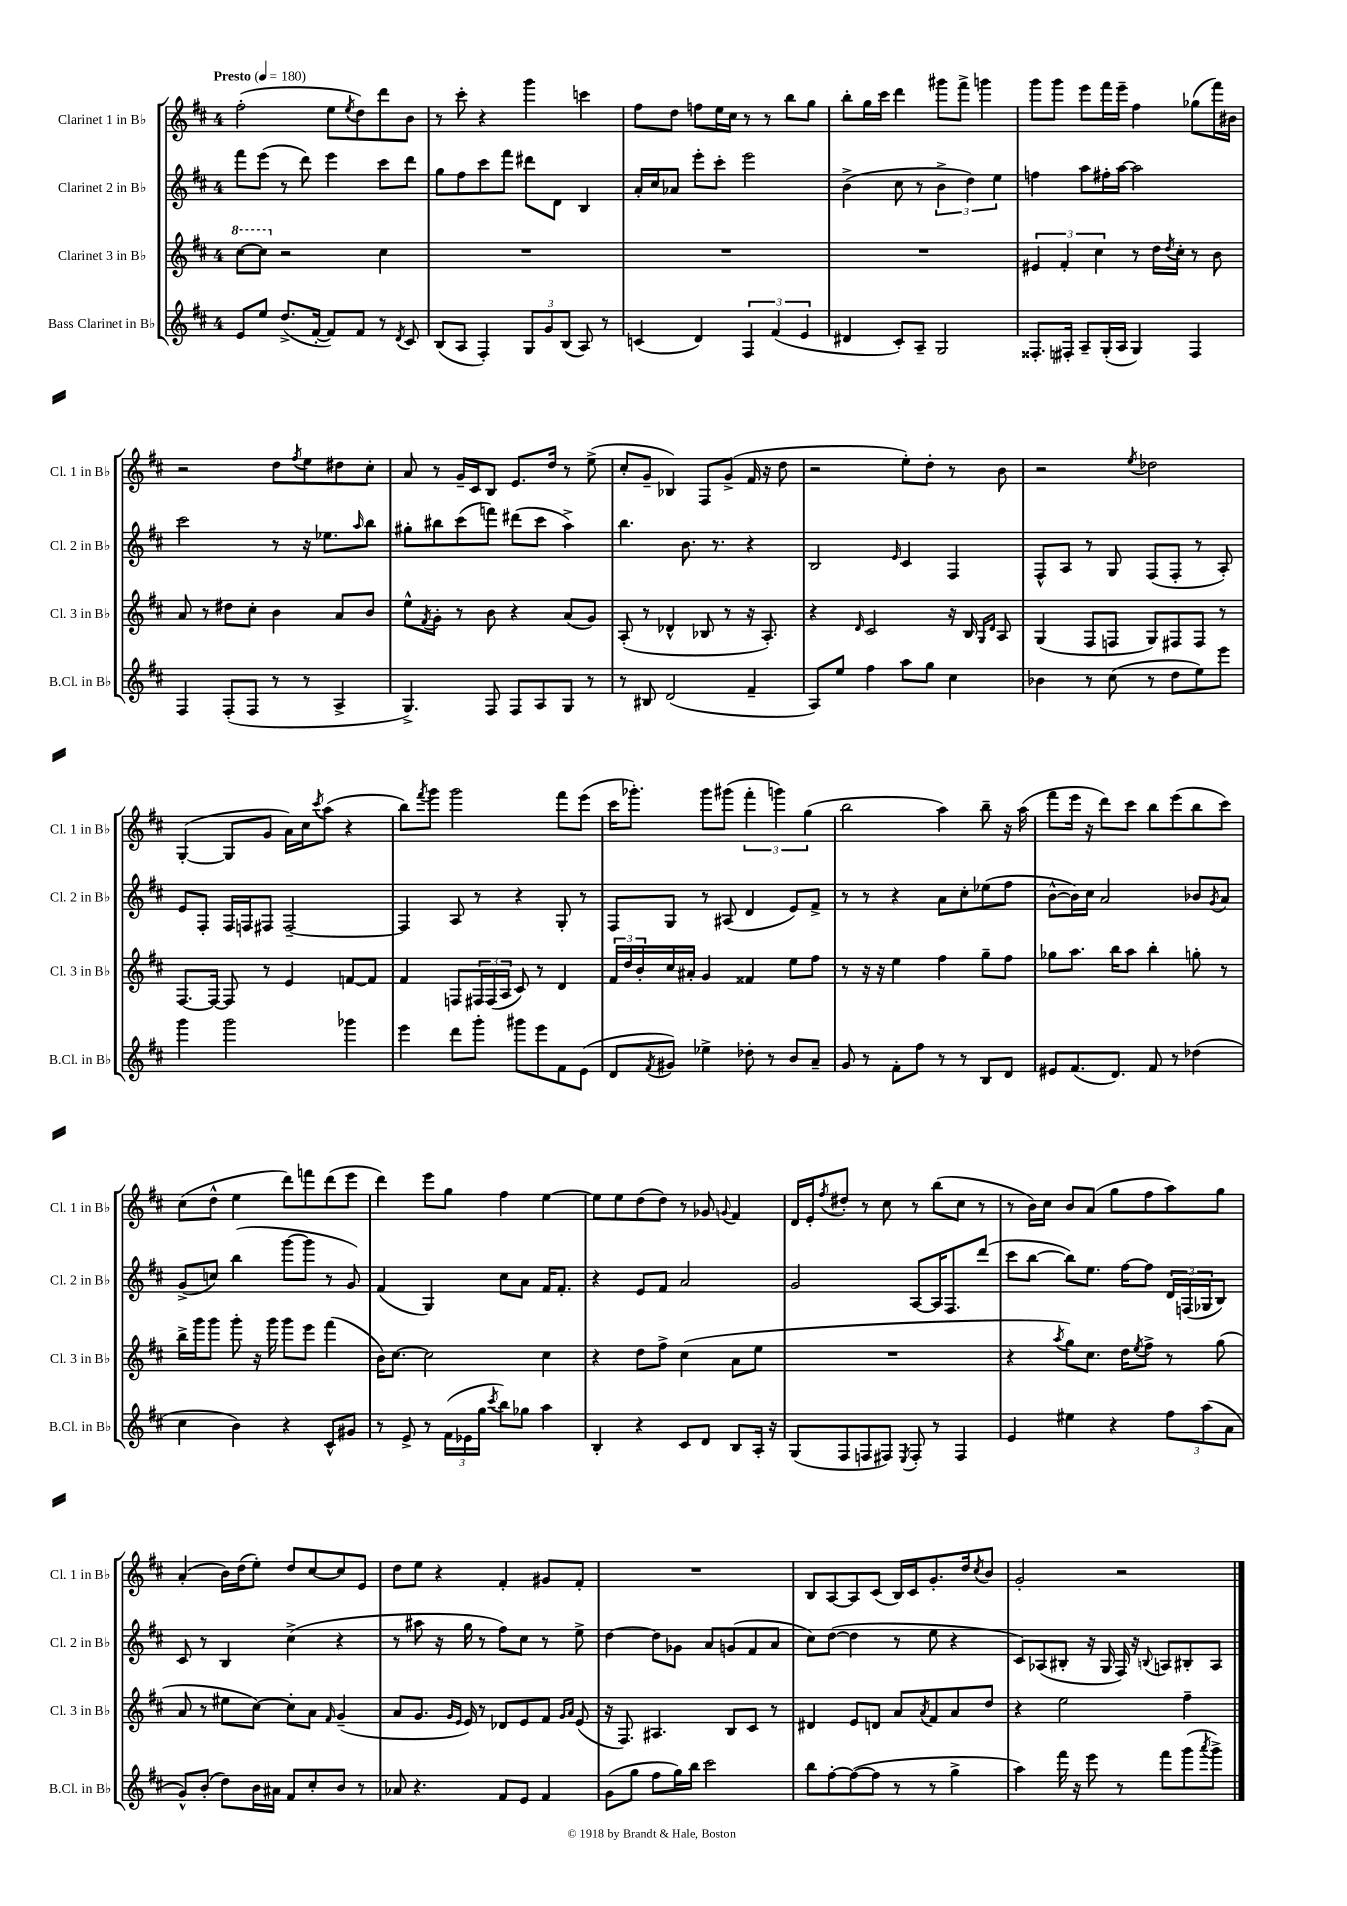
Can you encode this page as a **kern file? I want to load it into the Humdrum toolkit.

**kern	**kern	**kern	**kern
*staff4	*staff3	*staff2	*staff1
*clefG2	*clefG2	*clefG2	*clefG2
*k[f#c#]	*k[f#c#]	*k[f#c#]	*k[f#c#]
*M4/4	*M4/4	*M4/4	*M4/4
*MM180	*MM180	*MM180	*MM180
8e	[8ccc#	8fff#	(2ff#'
8ee	8ccc#]	(8eee	.
(8.dd^	2r	8r	.
.	.	8ddd)	.
[16f#'	.	.	.
8f#])	.	4eee	8ee
.	.	.	8qee
8f#	.	.	8dd)
8r	4cc#	8ccc#	8ddd
8qd	.	.	.
8c#	.	8ddd	8b
=	=	=	=
(8B	1r	8gg	8r
8A	.	8ff#	8ccc#'
4F#')	.	8ccc#	4r
.	.	8fff#	.
12G	.	8ddd#	4ggg
12g	.	.	.
.	.	8d	.
(12B	.	.	.
8A)	.	4B	4ccc
8r	.	.	.
=	=	=	=
(4c	1r	16a'	8ff#
.	.	16cc#	.
.	.	8a-	8dd
4d)	.	8eee'	8ff
.	.	8ccc#'	16ee
.	.	.	16cc#
6F#	.	2eee	8r
.	.	.	8r
(6f#	.	.	.
.	.	.	8bb
6e	.	.	.
.	.	.	8gg
=	=	=	=
4d#	1r	(4b^	8bb'
.	.	.	16gg
.	.	.	16ccc#
8c#')	.	8cc#	4ddd
8A~	.	8r	.
2G	.	6b^	8ggg#
.	.	.	8fff#^
.	.	6dd)	.
.	.	.	4ggg
.	.	6ee	.
=	=	=	=
8.F##'	6e#	4ff	8ggg
.	.	.	8ggg
.	6f#'	.	.
16F#'	.	.	.
8A~	.	8aa	8eee
.	6cc#	.	.
(16G'	.	16ff#'	16fff#
16A	.	[16aa	16eee~
4G)	8r	2aa]	4ff#
.	16dd	.	.
.	8qdd	.	.
.	16cc#'	.	.
4F#	8r	.	(8gg-
.	8b	.	16fff#)
.	.	.	16b#
=	=	=	=
4F#	8a	2ccc#	2r
.	8r	.	.
(8F#'	8dd#	.	.
8F#	8cc#'	.	.
8r	4b	8r	8dd
.	.	.	8qff#
8r	.	16r	8ee
.	.	8.ee-	.
4A^	8a	.	8dd#
.	.	16qqaa	.
.	8b	8bb	8cc#'
=	=	=	=
4.G^)	8ee^^	8gg#'	8a
.	8qf#	.	.
.	8g'	8bb#	8r
.	8r	(8ccc#	16g~
.	.	.	16c#
8F#	8b	8fff)	8B
8F#	4r	(8ddd#	8.e
8A	.	8ccc#	.
.	.	.	16dd
8G	(8a	4aa^)	8r
8r	8g)	.	(8ee^
=	=	=	=
8r	(8A'	4.bb	8cc#'
8B#	8r	.	8g~
(2d	4d-^^	.	4B-)
.	.	8.b	.
.	8B-	.	8F#
.	.	8.r	.
.	8r	.	(8g^
4f#~	16r	4r	16f#
.	8.A')	.	16r
.	.	.	8dd
=	=	=	=
8A)	4r	2B	2r
8ee	.	.	.
.	16qqd	.	.
4ff#	2c#	.	.
.	.	16qqe	.
8aa	.	4c#	8ee')
8gg	.	.	8dd'
4cc#	16r	4F#	8r
.	16B	.	.
.	16qqG	.	.
.	16qqd	.	.
.	8A	.	8b
=	=	=	=
4b-	(4G	8F#^^	2r
.	.	8A	.
8r	8F#	8r	.
(8cc#	8F	8G	.
.	.	.	8qee
8r	8G)	(8F#	2dd-
8dd	8F#	8F#'	.
8ee)	8F#	8r	.
8eee	8r	8A')	.
=	=	=	=
4ggg	[8.F#	8e	([4G'
.	.	8F#'	.
.	16F#_	.	.
2ggg	8F#]	16F#	8G]
.	.	16F	.
.	8r	8F#	8g
.	4e	[2F#~	16a)
.	.	.	16cc#
.	.	.	8qccc#
.	.	.	(8aa
4ggg-	[8f	.	4r
.	8f]	.	.
=	=	=	=
4eee	4f#	4F#]	8bb)
.	.	.	8qfff#
.	.	.	8ggg
8ddd	8F	8A	2ggg
8ggg'	24F#	8r	.
.	(24F#	.	.
.	24A	.	.
8ggg#	8c#)	4r	.
8eee	8r	.	.
8f#	4d	8G'	8fff#
(8e	.	8r	(8eee
=	=	=	=
8d	24f#	8F#	16ccc#
.	24dd	.	.
.	.	.	8.ggg-')
.	24b'	.	.
8qf#	.	.	.
8g#)	16cc#	8G	.
.	16a#'	.	.
4ee-^	4g	8r	8ggg-
.	.	(8A#	(8ggg#
8dd-'	4f##	4d	6fff#'
8r	.	.	.
.	.	.	6ggg)
8b	8ee	8e)	.
.	.	.	(6gg
8a~	8ff#	8f#^	.
=	=	=	=
8g	8r	8r	2bb
8r	16r	8r	.
.	16r	.	.
8f#'	4ee	4r	.
8ff#	.	.	.
8r	4ff#	8a	4aa)
8r	.	8cc#'	.
8B	8gg~	(8ee-	8bb~
8d	8ff#	8ff#	16r
.	.	.	(16aa
=	=	=	=
8e#	8gg-	[8b^^	8fff#
(8.f#	8.aa	16b])	16eee
.	.	16cc#	16r
.	.	2a	8ddd)
8.d)	16bb	.	.
.	8aa	.	8ccc#
8f#	4bb'	.	8bb
8r	.	.	(8eee
(4dd-	8gg'	8b-	8bb
.	.	8qg	.
.	8r	8a	8ccc#)
=	=	=	=
4cc#	16bb^	(8g^	(8cc#
.	16ggg	.	.
.	8ggg	8cc)	8dd^^
4b)	8ggg'	(4bb	4ee
.	16r	.	.
.	16ggg	.	.
4r	8ggg	[8ggg	8ddd)
.	8eee	8ggg]	8fff
8c#^^	(4fff#	8r	(8ddd
8g#	.	8g)	8eee
=	=	=	=
8r	16b)	(4f#	4ddd)
.	[8.cc#	.	.
8e^	.	.	.
8r	2cc#]	4G)	8eee
(24f#	.	.	8gg
24e-	.	.	.
24gg	.	.	.
8qccc#	.	.	.
8bb)	.	8cc#	4ff#
8gg-	.	8a	.
4aa	4cc#	16f#	[4ee
.	.	8.f#'	.
=	=	=	=
4B'	4r	4r	8ee]
.	.	.	8ee
4r	8dd	8e	(8dd
.	8ff#^	8f#	8dd)
8c#	(4cc#	2a	8r
8d	.	.	8g-
.	.	.	8qqg
8B	8a	.	4f#
16A'	8ee	.	.
16r	.	.	.
=	=	=	=
(8G	1r	2g	16d
.	.	.	16e'
.	.	.	8qff#
8F#	.	.	8dd#'
8F	.	.	8r
8F#)	.	.	8cc#
8qE	.	.	.
8F#'	.	[8A	8r
8r	.	16A]	(8bb
.	.	8.F#	.
4F#	.	.	8cc#
.	.	(8ddd	8r
=	=	=	=
4e	4r	8ccc#	8r
.	.	[8bb	16b)
.	.	.	16cc#
.	8qaa	.	.
4ee#	8gg)	8bb])	8b
.	8.cc#	8.ee	(8a
4r	.	.	8gg
.	16dd	[16ff#	.
.	8qee	.	.
.	8ff#^	8ff#]	8ff#
12ff#	8r	24d	8aa)
.	.	(24F	.
(12aa	.	24G-	.
.	(8gg	8B)	8gg
12a	.	.	.
=	=	=	=
8g^^)	8a	8c#	(4a'
(8b'	8r	8r	.
8dd)	8ee#	4B	16b)
.	.	.	(16dd
16b	[8cc#)	.	8ee')
16a#	.	.	.
8f#	8cc#']	(4cc#^	8dd
8cc#'	8a	.	[8cc#
.	16qqf#	.	.
8b	(4g~	4r	8cc#]
8r	.	.	8e
=	=	=	=
8a-	8a	8r	8dd
4.r	8.g	8aa#	8ee
.	.	16r	4r
.	16qqg	.	.
.	16qqe	.	.
.	16e)	16gg	.
.	8r	8r	.
8f#	8d-	8ff#)	4f#'
8e	8e	8cc#	.
4f#	8f#	8r	8g#
.	16qqg	.	.
.	16qqa	.	.
.	(8e	8ee^	8f#'
=	=	=	=
(8g	16r	[4dd	1r
.	8.F#)	.	.
8gg	.	.	.
8ff#	4.A#	8dd]	.
16gg)	.	8g-	.
16bb	.	.	.
2ccc#	.	8a	.
.	8B	(8g	.
.	8c#	8f#	.
.	8r	8a	.
=	=	=	=
8bb	4d#	8cc#)	8B
[8ff#'	.	([8dd	[8A
(8ff#_	8e	4dd]	8A]
8ff#]	8d	.	(8c#
8r	8a	8r	16B)
.	.	.	16c#
.	8qa	.	.
8r	8f#	8ee	8.g'
4gg^	8a	4r	.
.	.	.	16dd
.	.	.	8qcc#
.	8dd	.	8b
=	=	=	=
4aa)	4r	8c#)	2g'
.	.	(8A-	.
16fff#	2ee	8B#'	.
16r	.	.	.
8eee	.	16r	.
.	.	16G	.
8r	.	16F#)	2r
.	.	16r	.
.	.	8qqB	.
8fff#	.	8A	.
(8ggg	4ff#~	8B#'	.
8qaaa	.	.	.
8ggg^)	.	8A	.
==	==	==	==
*-	*-	*-	*-
